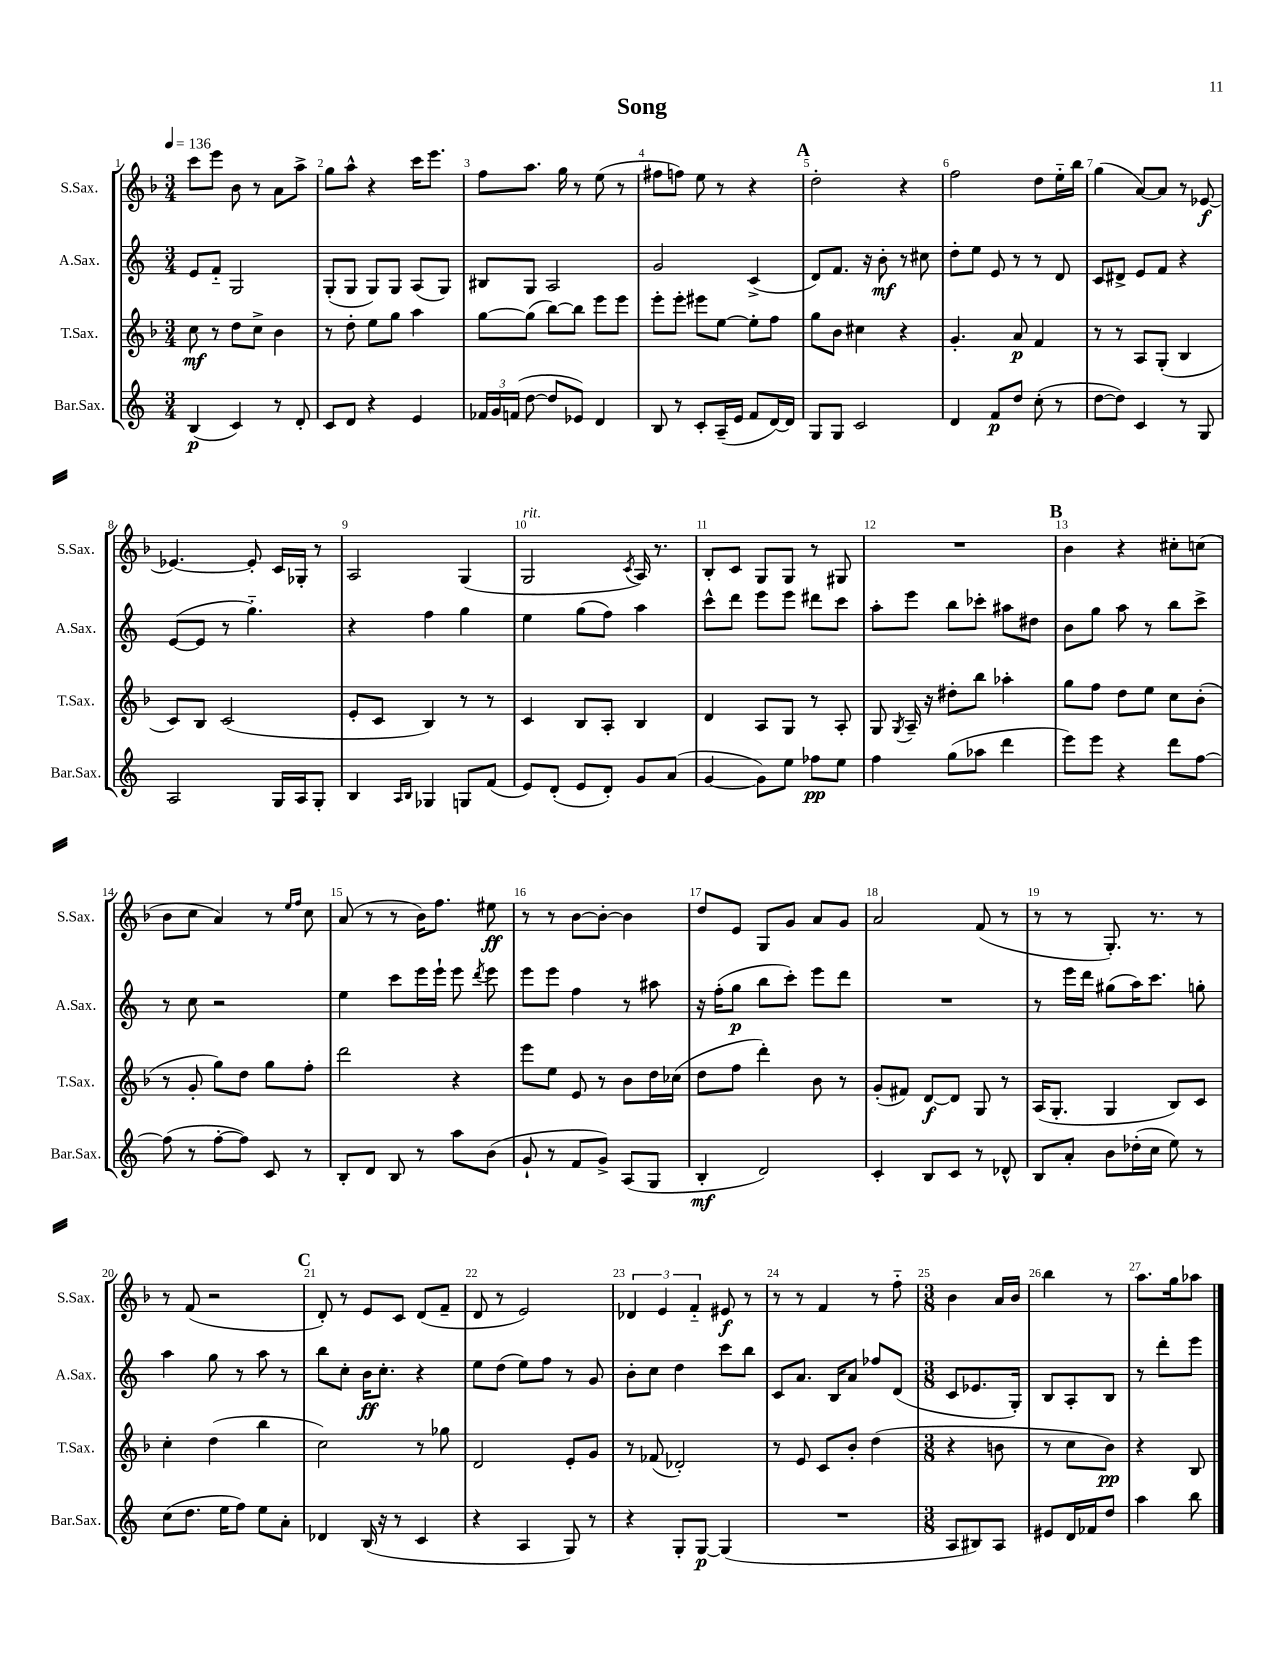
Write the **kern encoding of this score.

**kern	**dynam	**kern	**dynam	**kern	**dynam	**kern	**dynam
*part4	*part4	*part3	*part3	*part2	*part2	*part1	*part1
*staff4	*staff4	*staff3	*staff3	*staff2	*staff2	*staff1	*staff1
*I"Bar.Sax.	*	*I"T.Sax.	*	*I"A.Sax.	*	*I"S.Sax.	*
*I'Bar.Sax.	*	*I'T.Sax.	*	*I'A.Sax.	*	*I'S.Sax.	*
*clefG2	*	*clefG2	*	*clefG2	*	*clefG2	*
*k[]	*	*k[b-]	*	*k[]	*	*k[b-]	*
*M3/4	*	*M3/4	*	*M3/4	*	*M3/4	*
*MM136	*	*MM136	*	*MM136	*	*MM136	*
=1	=1	=1	=1	=1	=1	=1	=1
(4B/	p	8cc\	mf	8e/L	.	8ccc\L	.
.	.	8r	.	8f/J	.	8eee\J	.
4c/)	.	8dd\L	.	2G/	.	8b-\	.
.	.	8cc^\J	.	.	.	8r	.
8r	.	4b-\	.	.	.	8a\L	.
8d'/	.	.	.	.	.	8aa^\J	.
=2	=2	=2	=2	=2	=2	=2	=2
8c/L	.	8r	.	(8G'/L	.	8gg\L	.
8d/J	.	8dd'\	.	8G/J	.	8aa^^\J	.
4r	.	8ee\L	.	8G/L)	.	4r	.
.	.	8gg\J	.	8G/J	.	.	.
4e/	.	4aa\	.	(8A/L	.	16ccc\KL	.
.	.	.	.	.	.	8.eee\J	.
.	.	.	.	8G/J)	.	.	.
=3	=3	=3	=3	=3	=3	=3	=3
24f-X/LL	.	[8gg\L	.	8B#X/L	.	8ff\L	.
24g/	.	.	.	.	.	.	.
(24fn/JJ	.	.	.	.	.	.	.
[8dd\	.	(8gg\J]	.	8G/J	.	8.aa\J	.
8dd/L]	.	[8bb-\L)	.	2A/	.	.	.
.	.	.	.	.	.	16gg\	.
8e-X/J)	.	8bb-\J]	.	.	.	8r	.
4d/	.	8eee\L	.	.	.	(8ee\	.
.	.	8eee\J	.	.	.	8r	.
=4	=4	=4	=4	=4	=4	=4	=4
8B/	.	8eee'\L	.	2g/	.	8ff#X\L	.
8r	.	8eee'\J	.	.	.	8ffn\J)	.
8c'/L	.	8eee#X\L	.	.	.	8ee\	.
(16A~/L	.	[8ee\J	.	.	.	8r	.
16e/JJ	.	.	.	.	.	.	.
8f/L	.	8ee'\L]	.	(4c^/	.	4r	.
[16d/L)	.	8ff\J	.	.	.	.	.
16d/JJ]	.	.	.	.	.	.	.
!!LO:REH:place=s1:t=A
=5	=5	=5	=5	=5	=5	=5	=5
8G/L	.	8gg\L	.	8d/L)	.	2dd'\	.
8G/J	.	8b-\J	.	8.f/J	.	.	.
2c/	.	4cc#X\	.	.	.	.	.
.	.	.	.	16r	.	.	.
.	.	.	.	8b'\	mf	.	.
.	.	4r	.	8r	.	4r	.
.	.	.	.	8cc#X\	.	.	.
=6	=6	=6	=6	=6	=6	=6	=6
4d/	.	4.g'/	.	8dd'\L	.	2ff\	.
.	.	.	.	8ee\J	.	.	.
8f/L	p	.	.	8e/	.	.	.
8dd/J	.	8a/	p	8r	.	.	.
(8cc'\	.	4f/	.	8r	.	8dd\L	.
8r	.	.	.	8d/	.	16ee\L	.
.	.	.	.	.	.	16bb-\JJ	.
=7	=7	=7	=7	=7	=7	=7	=7
[8dd\L	.	8r	.	8c/L	.	(4gg\	.
8dd\J])	.	8r	.	8d#X^/J	.	.	.
4c/	.	8A/L	.	8e/L	.	[8a/L)	.
.	.	(8G'/J	.	8f/J	.	8a/J]	.
8r	.	4B-/	.	4r	.	8r	.
8G/	.	.	.	.	.	[8e-X/	f
!!LO:LB:g=z
=8	=8	=8	=8	=8	=8	=8	=8
2A/	.	8c/L)	.	([8e/L	.	4.e-X/_	.
.	.	8B-/J	.	8e/J]	.	.	.
.	.	(2c/	.	8r	.	.	.
.	.	.	.	4.gg\)	.	8e-'/]	.
16G/LL	.	.	.	.	.	16c/LL	.
16A/J	.	.	.	.	.	16G-X'/JJ	.
8G'/J	.	.	.	.	.	8r	.
=9	=9	=9	=9	=9	=9	=9	=9
4B/	.	8e'/L	.	4r	.	2A/	.
.	.	8c/J	.	.	.	.	.
16qqA/LL	.	.	.	.	.	.	.
16qqB/JJ	.	.	.	.	.	.	.
4G-X/	.	4B-/)	.	4ff\	.	.	.
8Gn/L	.	8r	.	4gg\	.	(4G/	.
(8f/J	.	8r	.	.	.	.	.
=10	=10	=10	=10	=10	=10	=10	=10
!	!	!	!	!	!	!LO:TX:a:i:t=rit.	!
8e/L)	.	4c/	.	4ee\	.	2G/	.
(8d'/J	.	.	.	.	.	.	.
8e/L	.	8B-/L	.	(8gg\L	.	.	.
8d'/J)	.	8A'/J	.	8ff\J)	.	.	.
.	.	.	.	.	.	8qc/	.
8g/L	.	4B-/	.	4aa\	.	16A/)	.
.	.	.	.	.	.	8.r	.
(8a/J	.	.	.	.	.	.	.
=11	=11	=11	=11	=11	=11	=11	=11
[4g/	.	4d/	.	8ccc^^\L	.	8B-'/L	.
.	.	.	.	8ddd\J	.	8c/J	.
8g\L])	.	8A/L	.	8eee\L	.	8G/L	.
8ee\J	.	8G/J	.	8eee\J	.	8G/J	.
8ff-X\L	pp	8r	.	8ddd#X\L	.	8r	.
8ee\J	.	8A'/	.	8ccc\J	.	8G#X/	.
=12	=12	=12	=12	=12	=12	=12	=12
4ff\	.	8G/	.	8aa'\L	.	2.r	.
.	.	8qG/	.	.	.	.	.
.	.	16A~/	.	8eee\J	.	.	.
.	.	16r	.	.	.	.	.
(8gg\L	.	8dd#X'\L	.	8bb\L	.	.	.
8aa-X\J	.	8bb-\J	.	8ccc-X'\J	.	.	.
4ddd\	.	4aa-X'\	.	8aa#X\L	.	.	.
.	.	.	.	8dd#X\J	.	.	.
!!LO:REH:place=s1:t=B
=13	=13	=13	=13	=13	=13	=13	=13
8eee\L)	.	8gg\L	.	8b\L	.	4b-\	.
8eee\J	.	8ff\J	.	8gg\J	.	.	.
4r	.	8dd\L	.	8aa\	.	4r	.
.	.	8ee\J	.	8r	.	.	.
8ddd\L	.	8cc\L	.	8bb\L	.	8cc#X'\L	.
[8ff\J	.	(8b-'\J	.	8ccc^\J	.	(8ccn\J	.
!!LO:LB:g=z
=14	=14	=14	=14	=14	=14	=14	=14
(8ff\]	.	8r	.	8r	.	8b-\L	.
8r	.	8g'/	.	8cc\	.	8cc\J	.
[8ff'\L	.	8gg\L)	.	2r	.	4a/)	.
8ff\J])	.	8dd\J	.	.	.	.	.
8c/	.	8gg\L	.	.	.	8r	.
.	.	.	.	.	.	16qqee/LL	.
.	.	.	.	.	.	16qqff/JJ	.
8r	.	8ff'\J	.	.	.	8cc\	.
=15	=15	=15	=15	=15	=15	=15	=15
8B'/L	.	2ddd\	.	4ee\	.	(8a/	.
8d/J	.	.	.	.	.	8r	.
8B/	.	.	.	8ccc\L	.	8r	.
8r	.	.	.	16eee\L	.	16b-\KL)	.
.	.	.	.	16eee`\JJ	.	8.ff\J	.
8aa\L	.	4r	.	8eee\	.	.	.
.	.	.	.	8qddd/	.	.	.
(8b\J	.	.	.	8eee\	.	8ee#X\	ff
=16	=16	=16	=16	=16	=16	=16	=16
8g`/	.	8eee\L	.	8eee\L	.	8r	.
8r	.	8ee\J	.	8eee\J	.	8r	.
8f/L	.	8e/	.	4ff\	.	[8b-\L	.
8g^/J)	.	8r	.	.	.	8b-'\J_	.
(8A/L	.	8b-\L	.	8r	.	4b-\]	.
8G/J	.	16dd\L	.	8aa#X\	.	.	.
.	.	(16cc-X\JJ	.	.	.	.	.
=17	=17	=17	=17	=17	=17	=17	=17
4B'/	mf	8dd\L	.	16r	.	8dd/L	.
.	.	.	.	(16ff'\KL	.	.	.
.	.	8ff\J	.	8gg\J	p	8e/J	.
2d/)	.	4ddd'\)	.	8bb\L	.	8G/L	.
.	.	.	.	8ccc'\J)	.	8g/J	.
.	.	8b-\	.	8eee\L	.	8a/L	.
.	.	8r	.	8ddd\J	.	8g/J	.
=18	=18	=18	=18	=18	=18	=18	=18
4c'/	.	(8g'/L	.	2.r	.	2a/	.
.	.	8f#X/J)	.	.	.	.	.
8B/L	.	[8d/L	f	.	.	.	.
8c/J	.	8d/J]	.	.	.	.	.
8r	.	8G/	.	.	.	(8f/	.
8d-X^^/	.	8r	.	.	.	8r	.
=19	=19	=19	=19	=19	=19	=19	=19
8B/L	.	(16A/KL	.	8r	.	8r	.
.	.	8.G'/J	.	.	.	.	.
8a'/J	.	.	.	16eee\LL	.	8r	.
.	.	.	.	16ddd\JJ	.	.	.
8b\L	.	4G/	.	(8gg#X\L	.	8.G'/)	.
(16dd-X'\L	.	.	.	16aa\K)	.	.	.
16cc\JJ	.	.	.	8.ccc\J	.	8.r	.
8ee\)	.	8B-/L)	.	.	.	.	.
8r	.	8c/J	.	8ggn'\	.	8r	.
!!LO:LB:g=z
=20	=20	=20	=20	=20	=20	=20	=20
(8cc\L	.	4cc'\	.	4aa\	.	8r	.
8.dd\J	.	.	.	.	.	(8f/	.
.	.	(4dd\	.	8gg\	.	2r	.
16ee\KL	.	.	.	.	.	.	.
8ff\J)	.	.	.	8r	.	.	.
8ee\L	.	4bb-\	.	8aa\	.	.	.
8a'\J	.	.	.	8r	.	.	.
!!LO:REH:place=s1:t=C
=21	=21	=21	=21	=21	=21	=21	=21
4d-X/	.	2cc\)	.	8bb\L	.	8d'/)	.
.	.	.	.	8cc'\J	.	8r	.
(16B/	.	.	.	16b\KL	ff	8e/L	.
16r	.	.	.	8.cc'\J	.	.	.
8r	.	.	.	.	.	8c/J	.
4c/	.	8r	.	4r	.	(8d/L	.
.	.	8gg-X\	.	.	.	8f~/J	.
=22	=22	=22	=22	=22	=22	=22	=22
4r	.	2d/	.	8ee\L	.	8d/	.
.	.	.	.	(8dd\J	.	8r	.
4A/	.	.	.	8ee\L)	.	2e/)	.
.	.	.	.	8ff\J	.	.	.
8G/)	.	8e'/L	.	8r	.	.	.
8r	.	8g/J	.	8g/	.	.	.
=23	=23	=23	=23	=23	=23	=23	=23
4r	.	8r	.	8b'\L	.	6d-X/	.
.	.	(8f-X/	.	8cc\J	.	.	.
.	.	.	.	.	.	6e/	.
8G'/L	.	2d-X'/)	.	4dd\	.	.	.
.	.	.	.	.	.	6f/	.
[8G/J	p	.	.	.	.	.	.
(4G/]	.	.	.	8ccc\L	.	8e#X/	f
.	.	.	.	8bb\J	.	8r	.
=24	=24	=24	=24	=24	=24	=24	=24
2.r	.	8r	.	8c/L	.	8r	.
.	.	8e/	.	8.a/J	.	8r	.
.	.	8c/L	.	.	.	4f/	.
.	.	.	.	16B/KL	.	.	.
.	.	8b-'/J	.	8a/J	.	.	.
.	.	(4dd\	.	8ff-X/L	.	8r	.
.	.	.	.	(8d/J	.	8ff\	.
=25	=25	=25	=25	=25	=25	=25	=25
*M3/8	*	*M3/8	*	*M3/8	*	*M3/8	*
8A/L	.	4r	.	8c/L	.	4b-\	.
8B#X/)	.	.	.	8.e-X/	.	.	.
8A/J	.	8bn\	.	.	.	16a/LL	.
.	.	.	.	16G'/Jk)	.	16b-/JJ	.
=26	=26	=26	=26	=26	=26	=26	=26
8e#X/L	.	8r	.	8B/L	.	4bb-\	.
16d/L	.	8cc\L	.	8A'/	.	.	.
16f-X/J	.	.	.	.	.	.	.
8dd/J	.	8b-\J)	pp	8B/J	.	8r	.
=27	=27	=27	=27	=27	=27	=27	=27
4aa\	.	4r	.	8r	.	8.aa\L	.
.	.	.	.	8ddd'\L	.	.	.
.	.	.	.	.	.	16gg\k	.
8bb\	.	8B-/	.	8eee\J	.	8aa-X\J	.
==	==	==	==	==	==	==	==
*-	*-	*-	*-	*-	*-	*-	*-
